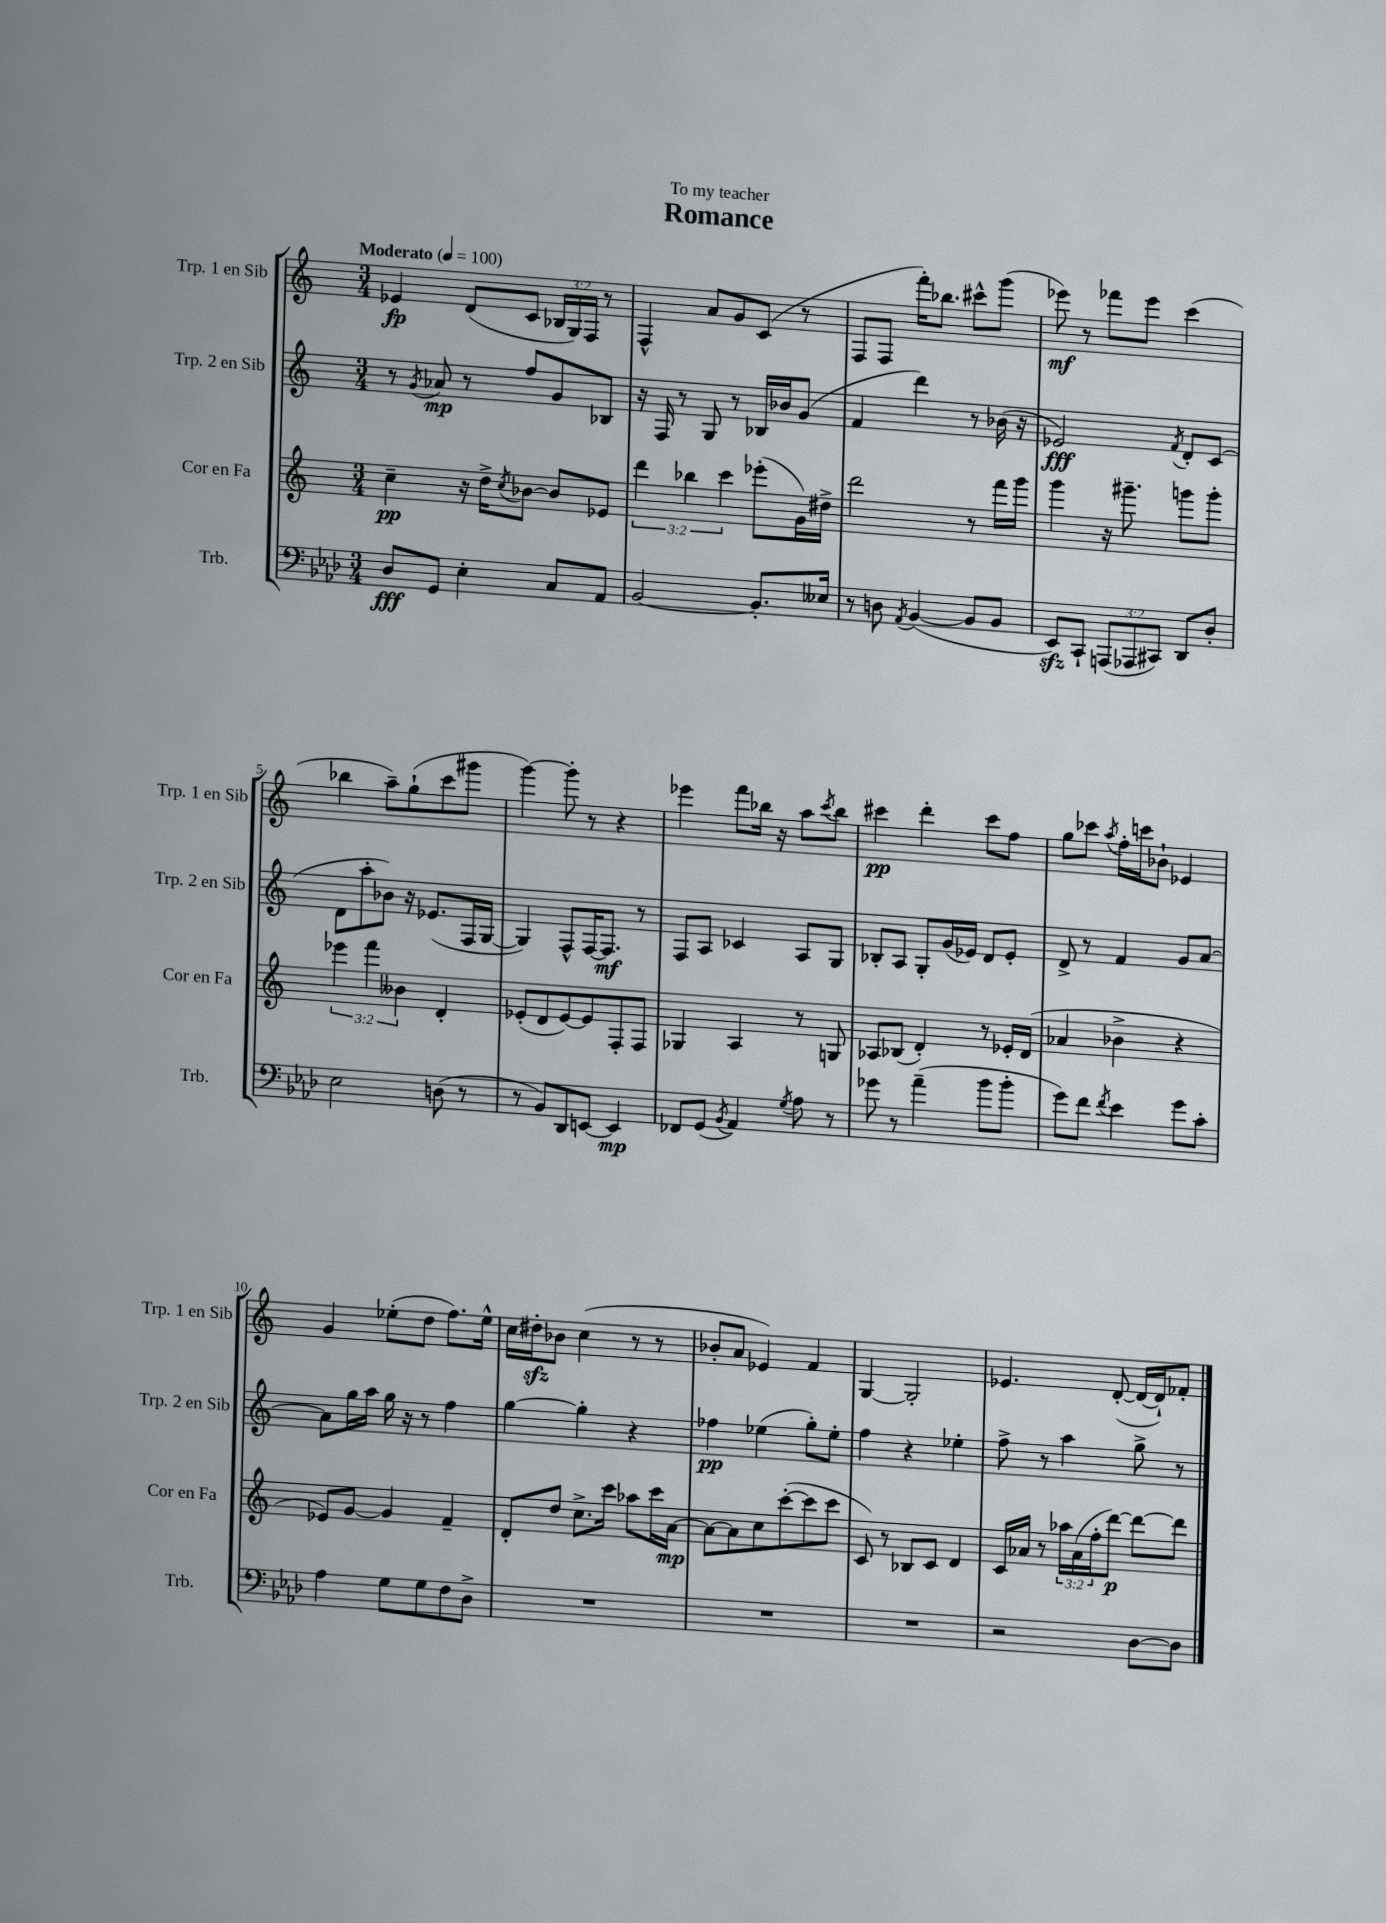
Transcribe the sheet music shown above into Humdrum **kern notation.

**kern	**dynam	**kern	**dynam	**kern	**dynam	**kern	**dynam
*part4	*part4	*part3	*part3	*part2	*part2	*part1	*part1
*staff4	*staff4	*staff3	*staff3	*staff2	*staff2	*staff1	*staff1
*I"Trb.	*	*I"Cor en Fa	*	*I"Trp. 2 en Sib	*	*I"Trp. 1 en Sib	*
*I'Trb.	*	*I'Cor en Fa	*	*I'Trp. 2 en Sib	*	*I'Trp. 1 en Sib	*
*clefF4	*	*clefG2	*	*clefG2	*	*clefG2	*
*k[b-e-a-d-]	*	*k[]	*	*k[]	*	*k[]	*
*M3/4	*	*M3/4	*	*M3/4	*	*M3/4	*
*MM100	*	*MM100	*	*MM100	*	*MM100	*
=1	=1	=1	=1	=1	=1	=1	=1
!	!	!	!	!	!	!LO:TX:a:B:t=Moderato	!
8D-/L	fff	4cc~\	pp	8r	.	4e-X/	fp
.	.	.	.	8qg/	.	.	.
8GG/J	.	.	.	8a-X/	mp	.	.
4E-'\	.	16r	.	8r	.	(8d/L	.
.	.	16dd^\KL	.	.	.	.	.
.	.	8qcc/	.	.	.	.	.
.	.	[8b-X\J	.	8ff/L	.	8c/J	.
8C/L	.	8b-/L]	.	8g/	.	24B-X/LL	.
.	.	.	.	.	.	24G/)	.
.	.	.	.	.	.	24F/JJ	.
8AA-/J	.	8e-X/J	.	8B-X/J	.	8r	.
=2	=2	=2	=2	=2	=2	=2	=2
[2BB-/	.	6ddd\	.	16r	.	4F^^/	.
.	.	.	.	16F/	.	.	.
.	.	.	.	8r	.	.	.
.	.	6bb-X\	.	.	.	.	.
.	.	.	.	8G/	.	8a/L	.
.	.	6ccc\	.	.	.	.	.
.	.	.	.	8r	.	8g/	.
8.BB-'/L]	.	(8eee-X'\L	.	16B-X/LL	.	(8c/J	.
.	.	.	.	16b-X/J	.	.	.
.	.	16g\L)	.	(8g/J	.	8r	.
16E--X/Jk	.	16dd#X^\JJ	.	.	.	.	.
=3	=3	=3	=3	=3	=3	=3	=3
8r	.	2ddd\	.	4f/	.	8F/L	.
8Dn\	.	.	.	.	.	8F/J	.
8qAA-/	.	.	.	.	.	.	.
([4BB-/	.	.	.	4ddd\)	.	16fff'\KL)	.
.	.	.	.	.	.	8.bb-X\J	.
8BB-/L]	.	8r	.	8r	.	8ccc#X^^\L	.
8BB-/J	.	16fff\LL	.	(16b-X\	.	(8ggg\J	.
.	.	16ggg\JJ	.	16r	.	.	.
=4	=4	=4	=4	=4	=4	=4	=4
8EE-zz/L)	.	4ggg\	.	2e-X/)	fff	8eee-X\)	mf
8CC`/J	.	.	.	.	.	8r	.
(12AAAn/L	.	16r	.	.	.	8fff-X\L	.
.	.	8.ggg#X~\	.	.	.	.	.
12AAA-X/	.	.	.	.	.	.	.
.	.	.	.	.	.	8eee-\J	.
12CC#X/J)	.	.	.	.	.	.	.
.	.	.	.	8qf/	.	.	.
8DD-/L	.	8gggn\L	.	8d'/L	.	(4ccc\	.
8D-'/J	.	8ggg'\J	.	(8c/J	.	.	.
!!LO:LB:g=z
=5	=5	=5	=5	=5	=5	=5	=5
2E-\	.	6eee-X\	.	8d\L	.	4bb-X\	.
.	.	.	.	8aa'\	.	.	.
.	.	6fff\	.	.	.	.	.
.	.	.	.	8b-X\J)	.	8aa~\L)	.
.	.	6b--X\	.	.	.	.	.
.	.	.	.	16r	.	(8gg`\	.
.	.	.	.	(8.e-X/L	.	.	.
(8Dn\	.	4d'/	.	.	.	8ccc\	.
8r	.	.	.	16F/L	.	8ggg#X\J	.
.	.	.	.	[16G/JJ	.	.	.
=6	=6	=6	=6	=6	=6	=6	=6
8r	.	(8e-X'/L	.	4G/])	.	[4ggg\)	.
8BB-/L)	.	8d/	.	.	.	.	.
8DD-/	.	[8e-/)	.	8F^^/L	.	8ggg'\]	.
[8EEn/J	.	8e-/]	.	[16F/K	.	8r	.
.	.	.	.	8.F/J]	mf	.	.
4EE/]	mp	8F'/	.	.	.	4r	.
.	.	8F/J	.	8r	.	.	.
=7	=7	=7	=7	=7	=7	=7	=7
8FF-X/L	.	4G-X/	.	8F/L	.	4eee-X\	.
(8GG/J	.	.	.	8A/J	.	.	.
8qBB-/	.	.	.	.	.	.	.
4AA-/)	.	4A/	.	4c-X/	.	8fff\L	.
.	.	.	.	.	.	16bb-X\Jk	.
.	.	.	.	.	.	16r	.
8qG/	.	.	.	.	.	.	.
8A-\	.	8r	.	8A/L	.	8aa\L	.
.	.	.	.	.	.	8qccc/	.
8r	.	8Gn/	.	8G/J	.	8bb-\J	.
=8	=8	=8	=8	=8	=8	=8	=8
8g-X\	.	8A-X/L	.	8B-X'/L	.	4ccc#X\	pp
8r	.	(8B-X/J	.	8A/J	.	.	.
(4a-~\	.	4d'/)	.	8G'/L	.	4ddd'\	.
.	.	.	.	(16g/L	.	.	.
.	.	.	.	16e-X/JJ)	.	.	.
8b-\L	.	8r	.	8d/L	.	8ccc#\L	.
8b-'\J	.	16e-X'/LL	.	8e-'/J	.	8ff\J	.
.	.	(16d/JJ	.	.	.	.	.
=9	=9	=9	=9	=9	=9	=9	=9
8g\L)	.	4a-X/	.	8d^/	.	8gg\L	.
8f\J	.	.	.	8r	.	8ccc-X\J	.
8qf/	.	.	.	.	.	8qaa/	.
4e-\	.	4b-X^\	.	4f/	.	16ff'\LL	.
.	.	.	.	.	.	16cccn\J	.
.	.	.	.	.	.	8b-X`\J	.
8g\L	.	4r	.	8g/L	.	4e-X/	.
8c'\J	.	.	.	[8a/J	.	.	.
!!LO:LB:g=z
=10	=10	=10	=10	=10	=10	=10	=10
4A-\	.	8e-X/L)	.	8a\L]	.	4g/	.
.	.	[8g/J	.	16gg\L	.	.	.
.	.	.	.	16aa\JJ	.	.	.
8G\L	.	4g/]	.	16gg\	.	(8ee-X'\L	.
.	.	.	.	16r	.	.	.
8G\	.	.	.	8r	.	8dd\J	.
8F\	.	4f~/	.	4ff\	.	8.ff\L)	.
8D-^\J	.	.	.	.	.	.	.
.	.	.	.	.	.	16ee-^^\Jk	.
=11	=11	=11	=11	=11	=11	=11	=11
2.r	.	8d'/L	.	[4gg\	.	16cc\LL	.
.	.	.	.	.	.	16dd#Xzz'\J	.
.	.	8dd/J	.	.	.	8b-X\J	.
.	.	8.cc^\L	.	4gg'\]	.	(4cc\	.
.	.	16ccc\Jk	.	.	.	.	.
.	.	8aa-X\L	.	4r	.	8r	.
.	.	16ccc\L	.	.	.	8r	.
.	.	[16a\JJ	mp	.	.	.	.
=12	=12	=12	=12	=12	=12	=12	=12
2.r	.	8a\L_	.	4ff-X\	pp	8b-X'/L	.
.	.	8a\]	.	.	.	8a/J	.
.	.	8cc\	.	(4ee-X\	.	4e-X/)	.
.	.	([8ccc'\	.	.	.	.	.
.	.	8ccc\]	.	8gg'\L)	.	4f/	.
.	.	8ccc\J	.	8ee-'\J	.	.	.
=13	=13	=13	=13	=13	=13	=13	=13
2.r	.	8c/)	.	4ff\	.	[4G/	.
.	.	8r	.	.	.	.	.
.	.	8B-X/L	.	4r	.	2G'/]	.
.	.	8c/J	.	.	.	.	.
.	.	4d/	.	4ee-X'\	.	.	.
=14	=14	=14	=14	=14	=14	=14	=14
2r	.	16c/LL	.	8ff^\	.	4.e-X/	.
.	.	16a-X/JJ	.	.	.	.	.
.	.	8r	.	8r	.	.	.
.	.	24aa-X\LL	.	4aa\	.	.	.
.	.	(24a-\	.	.	.	.	.
.	.	24ff'\J	.	.	.	.	.
.	.	[8ddd\J)	p	.	.	([8d'/	.
[8D-\L	.	8ddd\L_	.	8gg^\	.	16d/LL_	.
.	.	.	.	.	.	16d`/J])	.
8D-\J]	.	8ddd\J]	.	8r	.	8f-X'/J	.
==	==	==	==	==	==	==	==
*-	*-	*-	*-	*-	*-	*-	*-
